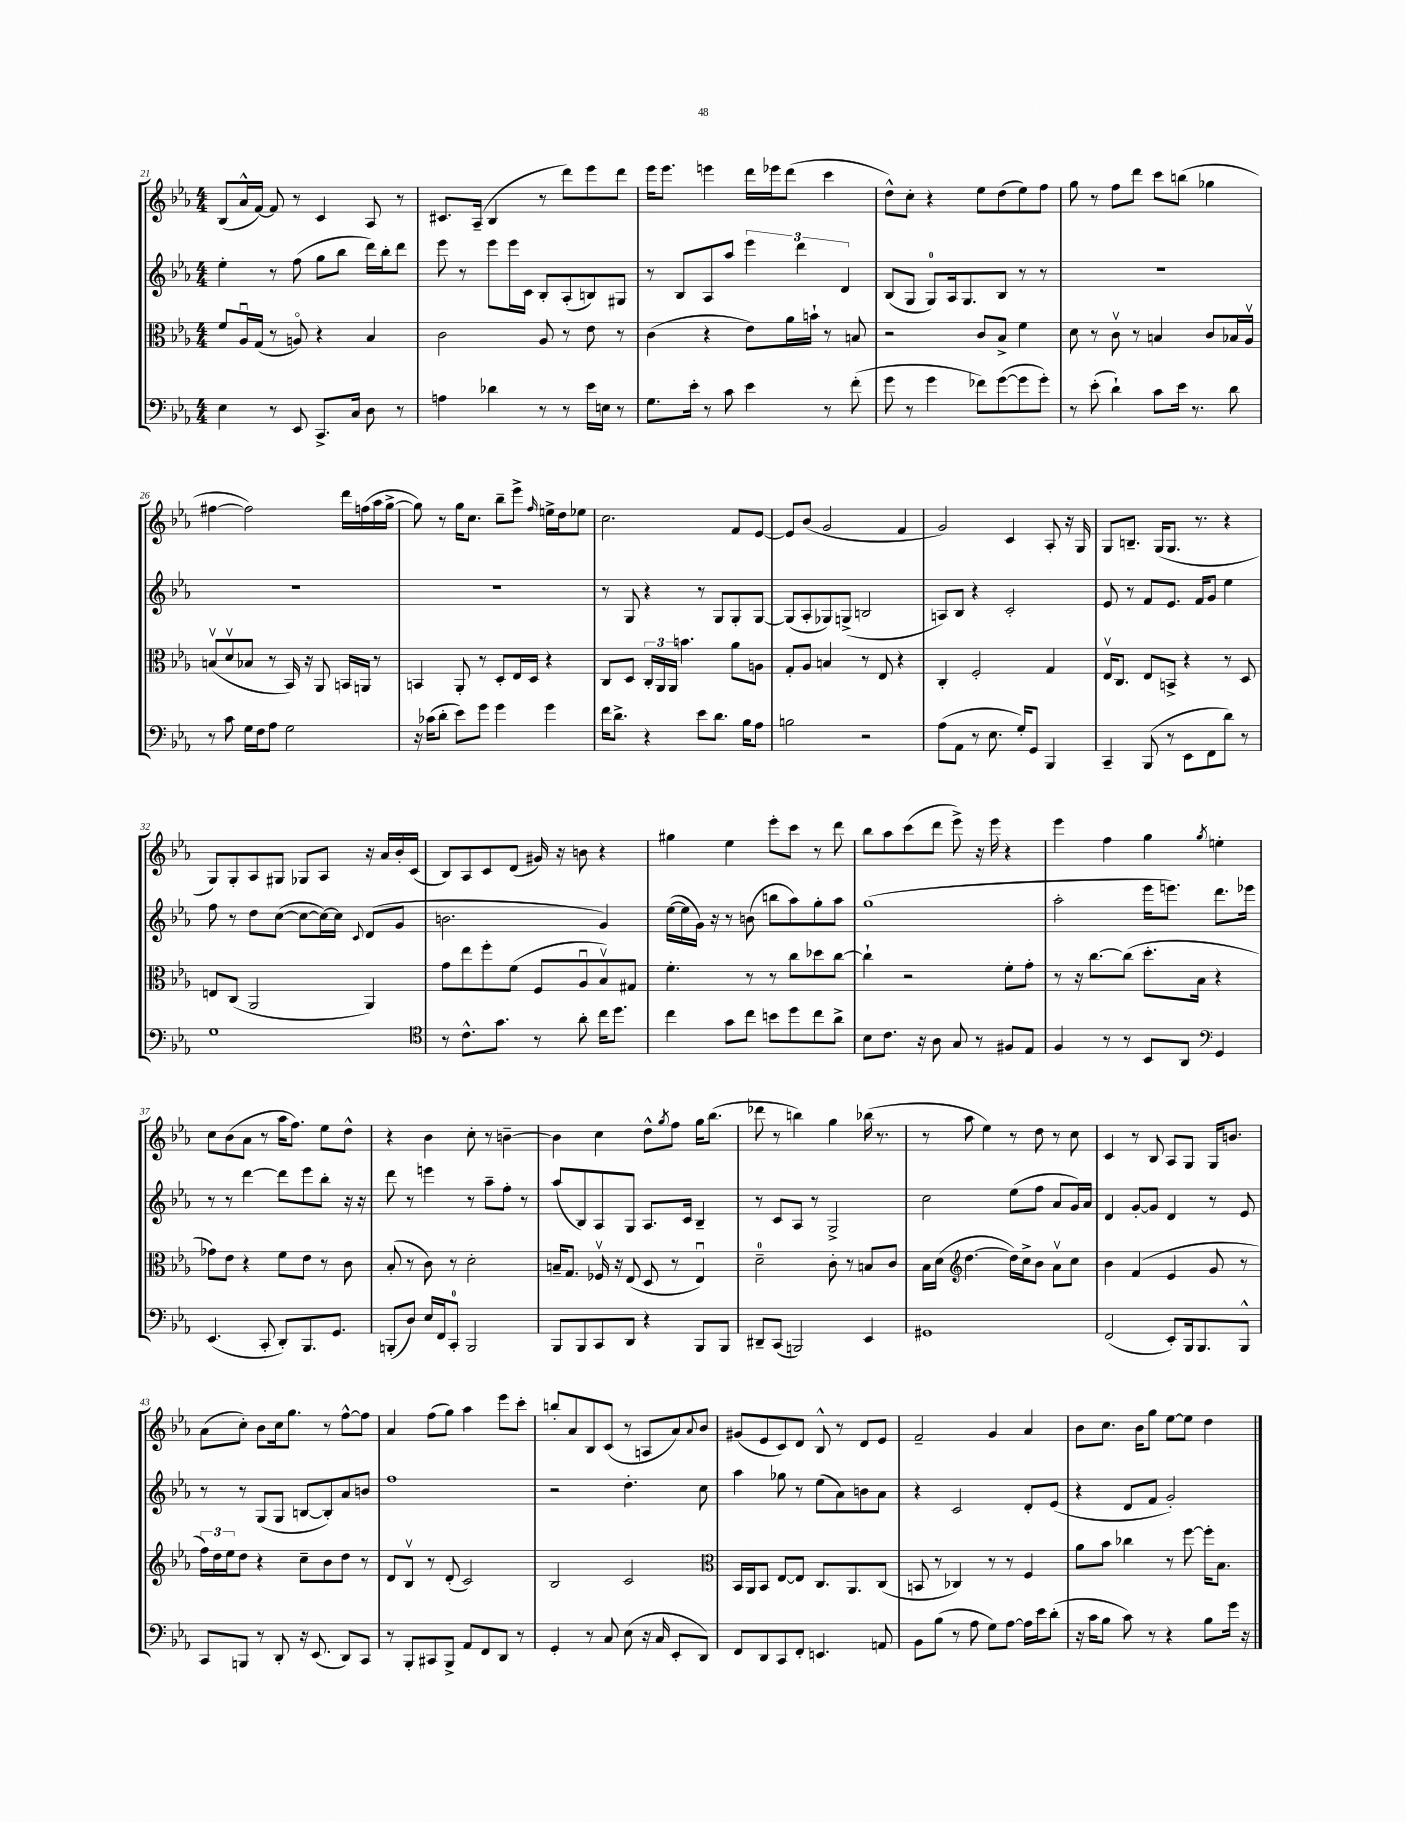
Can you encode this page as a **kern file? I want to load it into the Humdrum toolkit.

**kern	**kern	**kern	**kern
*part4	*part3	*part2	*part1
*staff4	*staff3	*staff2	*staff1
*clefF4	*clefC3	*clefG2	*clefG2
*k[b-e-a-]	*k[b-e-a-]	*k[b-e-a-]	*k[b-e-a-]
*M4/4	*M4/4	*M4/4	*M4/4
=21	=21	=21	=21
4E-\	8f/L	4ee-'\	(8B-/L
.	16A-u/L	.	16a-^^/L
.	(16G/JJ	.	[16f/JJ)
8r	8r	8r	8f/]
8EE-/	8An/)	(8ff\	8r
8.CC^/L	4r	8gg\L	4c/
.	.	8bb-\J	.
16C/Jk	.	.	.
8D\	4B-/	16ddd\LL)	8A-/
.	.	16bb-'\J	.
8r	.	8ddd\J	8r
=22	=22	=22	=22
4An\	2c\	8eee-\	8.c#X/L
.	.	8r	.
.	.	.	(16A-~/Jk
4d-X\	.	8eee-\L	4B-/
.	.	16eee-\L	.
.	.	16c\JJ	.
8r	8A-/	8B-'/L	8r
8r	8r	(8A-'/	8ddd\L)
16e-\LL	8e-\	8Bn/)	8eee-\
16En\JJ	.	.	.
8r	8r	8G#X/J	8ddd\J
=23	=23	=23	=23
8.G\L	(4c\	8r	16eee-\KL
.	.	.	8.eee-\J
.	.	8B-/L	.
16e-'\Jk	.	.	.
8r	4r	8A-/	4eeen\
8c\	.	8aa-/J	.
4e-\	8e-\L)	6eee-\	16ddd\LL
.	.	.	16eee-X\J
.	16a-\L	.	(8ddd\J
.	.	6ddd\	.
.	16bn`\JJ	.	.
8r	8r	.	4ccc\
.	.	6d/	.
(8f'\	8Bn/	.	.
=24	=24	=24	=24
8g\	2r	(8B-/L	8dd^^\L)
8r	.	8G/J	8cc'\J
4g\	.	8G/L)	4r
.	.	16A-/k	.
.	.	8.G/	.
8f-X\L)	8c/L	.	8ee-\L
([8g\	8B-^/J	8B-/J	(8dd\
8g\]	4f\	8r	8ee-\)
8g'\J)	.	8r	8ff\J
=25	=25	=25	=25
8r	8d\	1r	8gg\
(8e-'\	8r	.	8r
4d`\)	8cv\	.	8ff\L
.	8r	.	8ddd\J
8c\L	4Bn/	.	8ccc\L
16e-\Jk	.	.	(8bbn\J
8.r	.	.	.
.	8c/L	.	4gg-X\
8d\	16B-X/L	.	.
.	16A-v/JJ	.	.
!!LO:LB:g=z
=26	=26	=26	=26
8r	(8Bnv/L	1r	[4ff#X\
8c\	8dv/	.	.
16G\LL	8B-X/J	.	2ff#\])
16F\J	.	.	.
8A-\J	8r	.	.
2G\	16BB-/)	.	.
.	16r	.	.
.	8AA-/	.	.
.	16BBn/LL	.	16ddd\LL
.	16AAn/JJ	.	(16ffn\
.	8r	.	16aa-\
.	.	.	[16gg^\JJ
=27	=27	=27	=27
16r	4BBn/	1r	8gg\])
(16c-X\KL	.	.	.
8d'\J	.	.	8r
8e-\L)	8AA-'/	.	16gg\KL
.	.	.	8.cc\J
8g\J	8r	.	.
4g\	8D'/L	.	8bb-~\L
.	16E-/L	.	8eee-^\J
.	16D/JJ	.	.
.	.	.	16qqff/
4g\	4r	.	16een^\LL
.	.	.	16dd\J
.	.	.	8ee-X\J
=28	=28	=28	=28
16f\KL	8C/L	8r	2.cc\
8.d^\J	.	.	.
.	8D/J	8G/	.
4r	24C'/LL	4r	.
.	24AA-/	.	.
.	24AA-/JJ	.	.
.	4.bn\	.	.
8e-\L	.	8r	.
8.d\J	.	8G/L	.
.	8a-\L	8G'/	8f/L
16B-\KL	.	.	.
8A-\J	8An\J	[8G/J	[8e-/J
=29	=29	=29	=29
2Bn\	8G'/L	(8G/L]	8e-/L]
.	8A-/J	8A-'/	(8b-/J
.	4Bn/	8G-X/)	2g/
.	.	(8Gn^/J	.
2r	8r	2Bn/	.
.	8E-/	.	.
.	4r	.	4f/
=30	=30	=30	=30
(8A-\L	4C'/	8An/L)	2g/)
8AA-\J	.	8B-/J	.
8r	2F'/	4r	.
8.E-\	.	.	.
.	.	2c'/	4c/
16G'/KL)	.	.	.
8GG/J	.	.	.
4BBB-/	4G/	.	8A-'/
.	.	.	16r
.	.	.	16G/
=31	=31	=31	=31
4CC~/	16E-v/KL	8e-/	8G/L
.	8.C/J	.	.
.	.	8r	8.Bn~/J
(8BBB-/	8E-/L	8f/L	.
.	.	.	(16G/KL
8r	8BBn^/J	8.e-/J	8.G/J
8EE-\L	4r	.	.
.	.	16f/KL	8.r
8FF\	.	8g/J	.
8d\J)	8r	4ee-\	4r
8r	8D/	.	.
!!LO:LB:g=z
=32	=32	=32	=32
1G	8En/L	8ff\	8G/L)
.	(8C/J	8r	8G'/
.	2AA-/	8dd\L	8A-/
.	.	([8cc\J	8G#X/J
.	.	8cc\L_	8G-X/L
.	.	16cc\L_)	8A-/J
.	.	16cc\JJ]	.
.	.	8qqc/	.
.	4AA-/)	(8d/L	16r
.	.	.	16a-/LL
.	.	8g/J	16b-'/
.	.	.	(16c/JJ
=33	=33	=33	=33
*clefC4	*	*	*
8r	8g\L	2.bn\	8B-/L)
8.c^^\L	8ee-\	.	8A-/
.	8ff'\	.	8c/
8.g\J	.	.	.
.	(8f\J	.	(8d/J
8r	8F/L	.	16g#X/)
.	.	.	16r
8a-'\	8A-u/	.	8bn\
16cc\KL	8B-v/)	4g/)	4r
8.dd\J	.	.	.
.	8G#X/J	.	.
=34	=34	=34	=34
4cc\	4.f'\	([16ee-\LL	4gg#X\
.	.	16ee-\]	.
.	.	16g\JJ)	.
.	.	16r	.
8g\L	.	8r	4ee-\
8cc\J	8r	(8bn\	.
8bn\L	8r	8bbn\L	8eee-'\L
8dd\	8cc\L	8aa-\)	8ccc\J
8cc\	8dd-X\	8gg'\	8r
8a-^\J	[8cc\J	8aa-\J	8ddd\
=35	=35	=35	=35
8B-\L	4cc`\]	(1gg	8bb-\L
8.c\J	.	.	8aa-\
.	2r	.	(8ccc\
16r	.	.	.
8A-\	.	.	8ddd\J
8G/	.	.	8eee-^\)
8r	.	.	16r
.	.	.	16eee-\
8F#X/L	8f'\L	.	4r
8E-/J	8g'\J	.	.
=36	=36	=36	=36
4F/	8r	2aa-'\	4eee-\
.	16r	.	.
.	[8.cc\L	.	.
8r	.	.	4ff\
8r	(8cc\J]	.	.
8BB-/L	8.dd'\L	16eee-\KL	4gg\
.	.	8.eeen\J)	.
8AA-/J	.	.	.
.	16B-\Jk	.	.
*clefF4	*	*	*
.	.	.	8qgg/
4GG/	4r	8.ddd\L	4een'\
.	.	16eee-X\Jk	.
!!LO:LB:g=z
=37	=37	=37	=37
(4.EE-/	8g-X\L)	8r	8cc\L
.	8e-\J	8r	(8b-\
.	4r	[4ddd\	8a-\J
8CC'/	.	.	8r
8DD'/L)	8f\L	8ddd\L]	16aa-\KL
.	.	.	8.ff\J)
8.BBB-/	8e-\J	8eee-\	.
.	8r	8bb-'\J	8ee-\L
8.GG/J	.	.	.
.	8c\	16r	8dd^^\J
.	.	16r	.
=38	=38	=38	=38
(8BBBn'/L	(8B-'/	8ddd\	4r
8D/J)	8r	8r	.
16E-/LL	8c\)	4eeen\	4b-\
16FF/J	.	.	.
8CC'/J	8r	.	.
2BBB/	2d'\	8r	8cc'\
.	.	8aa-~\L	8r
.	.	8ff'\J	[4bn~\
.	.	8r	.
=39	=39	=39	=39
8BBB-/L	16Bn~/KL	(8aa-/L	4b\]
.	8.G/J	.	.
8BBB-/	.	8B-/)	.
8CC/	16F-Xv/	8A-/	4cc\
.	16r	.	.
8DD/J	(8E-/	8G/J	.
4r	8D/	8.A-/L	8dd^^\L
.	.	.	8qgg/
.	8r	.	8ff\J
.	.	16c/Jk	.
8BBB-/L	4E-u/)	4B-~/	16gg\KL
.	.	.	(8.bb-\J
8BBB-/J	.	.	.
=40	=40	=40	=40
8DD#X~/L	2d~\	8r	8ddd-X\
(8CC/J	.	8c/L	8r
2BBBn/)	.	8A-/J	4bbn\)
.	.	8r	.
.	8c'\	2G^/	4gg\
.	8r	.	.
4EE-/	8Bn/L	.	(16bb-X\
.	.	.	8.r
.	8c/J	.	.
=41	=41	=41	=41
1GG#X	16B-\LL	2cc\	8r
.	(16d\JJ	.	.
*	*clefG2	*	*
.	[4.dd\	.	8aa-\
.	.	.	4ee-\)
.	16dd\LL])	(8ee-\L	8r
.	16cc^\J	.	.
.	8b-\J	8ff\J	8dd\
.	8a-v\L	8a-/L	8r
.	8cc\J	16g/L)	8cc\
.	.	16a-/JJ	.
=42	=42	=42	=42
(2FF/	4b-\	4d/	4c/
.	(4f/	[8g'/L	8r
.	.	8g/J]	8B-/
8EE-'/L)	4e-/	4d/	8A-/L
16BBB-/k	.	.	8G/J
8.BBB-/	.	.	.
.	8g/	8r	16G/KL
.	.	.	8.bn/J
8BBB-^^/J	8r	8e-/	.
!!LO:LB:g=z
=43	=43	=43	=43
8CC/L	24ff\LL)	8r	(8a-\L
.	24dd\	.	.
.	24ee-\J	.	.
8BBBn/J	8dd\J	8r	8cc'\J)
8r	4r	(8G/L	8b-\L
8DD'/	.	8G/J	16cc\k
.	.	.	8.gg\J
16r	8cc~\L	[8Bn/L	.
(8.EE-/	.	.	.
.	8b-\	8B'/])	8r
8DD/L)	8dd\J	8a-/	[8ff^^\L
8CC/J	8r	8bn/J	8ff\J]
=44	=44	=44	=44
8r	8d/L	1ff	4a-/
8BBB-'/L	8B-v/J	.	.
8CC#X/	8r	.	(8ff\L
8BBB-^/J	(8d'/	.	8gg\J)
8AA-/L	2c/)	.	4aa-\
8FF/	.	.	.
8DD/J	.	.	8eee-\L
8r	.	.	8ccc'\J
=45	=45	=45	=45
4GG'/	2B-/	2r	8bbn'/L
.	.	.	8a-/
8r	.	.	8B-/
8C/	.	.	(8c/J
(8E-\	2c/	4.dd'\	8r
16r	.	.	8An/L
16C/	.	.	.
8EE-'/L	.	.	8a-/)
.	.	.	8qqa-/
8DD/J)	.	8cc\	8b-/J
=46	=46	=46	=46
*	*clefC3	*	*
8FF/L	16BB-/LL	4aa-\	(8g#X/L
.	16AA-/J	.	.
8DD/	8BB-/J	.	8e-/
8CC/	[8E-/L	8gg-X\	8c/)
8FF'/J	8E-/J]	8r	8d/J
4.EEn/	8.C/L	(8ee-\L	8B-^^/
.	.	8a-\)	8r
.	8.AA-/	.	.
.	.	8bn\	8d/L
8AAn/	(8C/J	8a-\J	8e-/J
=47	=47	=47	=47
8BB-\L	8BBn/	4r	2f~/
(8B-\J	8r	.	.
8r	4C-X/)	2c/	.
8A-\	.	.	.
8G\L)	8r	.	4g/
[8A-\J	8r	.	.
16A-\LL]	4F/	8d'/L	4a-/
16e-\J	.	.	.
(8d'\J	.	(8e-/J	.
=48	=48	=48	=48
16r	8a-\L	4r	8b-\L
16c\KL	.	.	.
8B-\J	8b-\J	.	8.cc\J
8c\)	4cc-X\	8d/L	.
.	.	.	16b-\KL
8r	.	8f/J	8gg\J
4r	8r	2g'/)	[8ee-\L
.	[8ff\	.	8ee-\J]
8B-\L	16ff'\KL]	.	4dd\
.	8.B-\J	.	.
16g\Jk	.	.	.
16r	.	.	.
==	==	==	==
*-	*-	*-	*-
